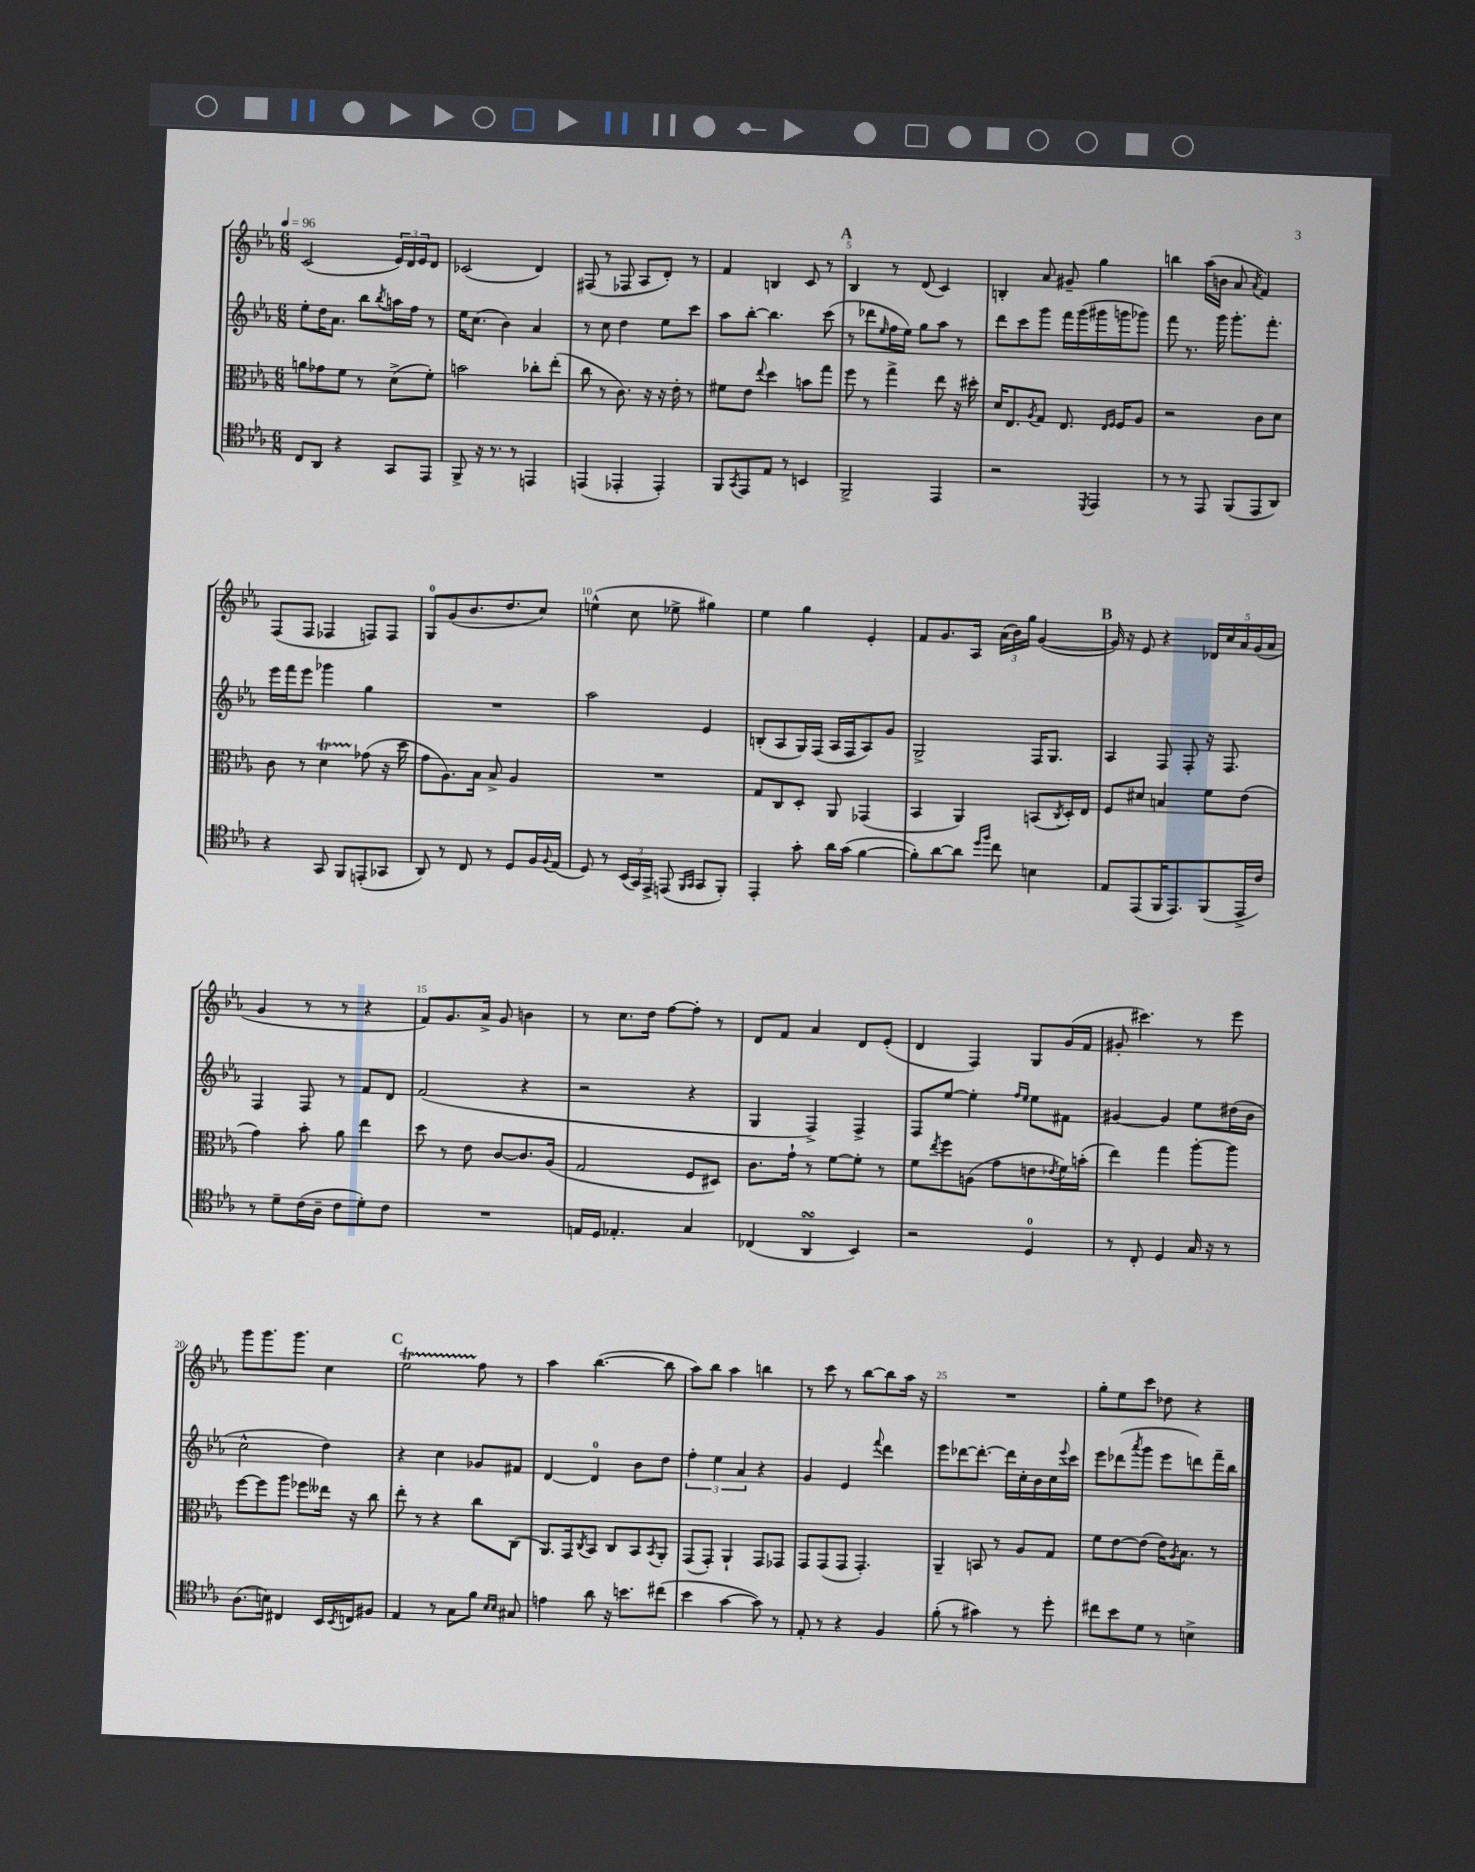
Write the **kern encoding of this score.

**kern	**kern	**kern	**kern
*staff4	*staff3	*staff2	*staff1
*clefC4	*clefC3	*clefG2	*clefG2
*k[b-e-a-]	*k[b-e-a-]	*k[b-e-a-]	*k[b-e-a-]
*M6/8	*M6/8	*M6/8	*M6/8
*MM96	*MM96	*MM96	*MM96
8C	8a	8ee-'	(2c
8AA-	8g-	16dd	.
.	.	8.a-	.
4r	8f	.	.
.	8r	8bb-	.
.	.	8qbb-	.
8GG	(8d^	16aa	24e-)
.	.	.	24d
.	.	16ff	.
.	.	.	24e-
8EE-	8f')	8r	8d
=	=	=	=
8FF^	2b	16ee-	(2c-
.	.	(8.cc	.
16r	.	.	.
8.r	.	.	.
.	.	4b-)	.
8r	.	.	.
4EE	8cc-'	4a-	4d)
.	(8ee-'	.	.
=	=	=	=
(4EE	8cc	8r	(8F#
.	8r	8cc	8r
4EE-'	8.c)	4dd	8F-
.	.	.	8A-
.	16r	.	.
4EE-')	16r	8ee-	8d')
.	16e-'	.	.
.	8r	8ccc	8r
=	=	=	=
8FF	8f#	8aa-	4f
8qGG	.	.	.
8EE-	8e-	[8bb-'	.
.	8qqee-	.	.
8E-	4dd	4.bb-]	4B
8r	.	.	.
4BB	8b	.	8c
.	8gg	(8ccc	8r
=	=	=	=
2FF^	8ff	8r	4B-
.	8r	8ddd-	.
.	.	16qqee-	.
.	4gg^	16ff	8r
.	.	16ee-)	.
.	.	8gg	(8d
4EE-	8ee-	8aa-	4c)
.	16r	8r	.
.	16dd#'	.	.
=	=	=	=
2r	16d	8ddd	4B'
.	8.E-	.	.
.	.	8ccc	.
.	8qA-	.	.
.	8G	8ggg	8a-
.	8.E-	16fff	8g#~
.	.	(16ggg	.
8qDD	.	.	.
4EE-	.	16ggg#	4gg
.	16qqE-	.	.
.	16qqF	.	.
.	16F	16ggg	.
.	8A-	8ggg-)	.
=	=	=	=
8r	2r	8fff	4bb
8r	.	8.r	.
8EE-	.	.	(16aa-
.	.	16ggg	16b
(8FF	.	8.ggg'	8a-
.	.	.	8qa-
8EE-	8c	.	4f)
.	.	8.fff'	.
8AA-)	8d	.	.
=	=	=	=
4r	8c	16eee-	(8F
.	.	16fff	.
.	8r	8eee-	8F
8GG	4d	4ggg-	4F-
8FF	.	.	.
(8EE'	(8g-	4gg	8F)
8GG-	16r	.	8F
.	16dd	.	.
=	=	=	=
8AA-)	8g	2.r	8G
8r	8.A-)	.	(8g
8C	.	.	8.b-
.	16B-	.	.
8r	8B-^	.	.
.	.	.	8.dd
8D	4A-	.	.
16F	.	.	8cc)
8qqF	.	.	.
(16E-	.	.	.
=	=	=	=
8D)	2.r	2aa-	(4ee^^
8r	.	.	.
(24BB-	.	.	8cc
24GG)	.	.	.
24EE-^	.	.	.
(8EE	.	.	8ee-^
16qqFF	.	.	.
16qqGG	.	.	.
8GG	.	4e-	4gg#)
8FF')	.	.	.
=	=	=	=
4EE-'	8G	(8B'	4ee-
.	8C	8A-	.
8g'	8D'	16G)	4gg
.	.	(16F	.
16a-	8AA-	16A-	.
(16g	.	16F	.
[4f	(4GG-	8A-)	4e-'
.	.	8g	.
=	=	=	=
8f'])	4BB-	2G^	8f
[8a-	.	.	8.g
8a-]	4AA-)	.	.
.	.	.	16A-
16qqdd	.	.	.
16qqff	.	.	.
8cc	.	.	(24a-
.	.	.	24b-)
.	.	.	24gg
4B	(8BB	16F	([4g
.	.	8.G	.
.	8qC	.	.
.	16D')	.	.
.	16E-	.	.
=	=	=	=
8E-	8F	4A-	16g])
.	.	.	16r
(8EE-	8d#	.	8e-
16FF	4B	8F	4r
8.EE-)	.	.	.
.	.	8F'	.
(8FF	8f	16r	20d-
.	.	.	20cc
.	.	8.F	.
.	.	.	20a-
16EE-^	(8e-	.	.
.	.	.	(20g
16c)	.	.	.
.	.	.	20a-
=	=	=	=
8r	4g)	4F	4g
8d~	.	.	.
(16c	8b-'	8F	8r
16A-~	.	.	.
8c	8a-	8r	8r
8d')	4ee-	8f	4r
8c	.	8d	.
=	=	=	=
2.r	8dd	(2f	8f)
.	8r	.	8.g
.	8e-	.	.
.	.	.	16a-^
.	[8c	.	8g
.	8.c]	4r	4b
.	(16A-	.	.
=	=	=	=
16E	2G	2r	8r
16D	.	.	.
4.E-'	.	.	8.cc
.	.	.	16dd
.	.	.	[8ff
4G	8F	4r	8ff']
.	8D#)	.	8r
=	=	=	=
(4C-	8.c	4G	8d
.	.	.	8f
.	16g`	.	.
4AA-	8r	4F^)	4a-
.	[8f	.	.
4BB-)	8f']	4F^	8d
.	8r	.	(8e-'
=	=	=	=
2r	8f	8F	4d
.	8qee-	.	.
.	8ff	[8ee-	.
.	(8A	4ee-']	4F)
.	8g	.	.
.	.	16qqff	.
.	.	16qqee-	.
4D	8e	8ee-	8G
.	8qe-	.	.
.	16f)	8f#	(16g
.	(16b'	.	16f
=	=	=	=
8r	4ee-)	[4g#	8g#'
8C'	.	.	4.ccc#)
4D	4gg	4g#]	.
16G	[8aa-'	8ee-	8r
16r	.	.	.
8r	8aa-]	(16dd#	8eee-
.	.	16b-	.
=	=	=	=
(8.A-	[8ff	2cc^^	8ggg
.	8ff]	.	8.ggg
16B)	.	.	.
4C#	8aa-	.	.
.	.	.	8.ggg
.	8ff-	.	.
16BB-	16ee--	4dd)	4cc
8qBB-	.	.	.
16C	16r	.	.
8F#	8cc	.	.
=	=	=	=
4E-	8ee-'	4r	2ee-
.	8r	.	.
8r	4r	4cc	.
8G	.	.	.
8f	8cc	8g-	8ff
16qqB-	.	.	.
16qqB-	.	.	.
8G#	(8C	8f#	8r
=	=	=	=
4e	8.AA-)	[4d	4aa-
.	16GG	.	.
.	8qC	.	.
8a-	8BB-	4d]	([4.bb-
16r	8C	.	.
8.b	.	.	.
.	8BB-	8b-	.
.	8qBB-	.	.
(8cc#	8AA-'	8dd	8bb-]
=	=	=	=
4b-	(8GG	6ff'	8aa-)
.	8GG')	.	8bb-
.	.	6ee-	.
[4g	4AA-`	.	4aa-
.	.	6a-	.
8g])	8GG	4r	4bb
8r	8GG-	.	.
=	=	=	=
8E-'	8GG	4g	8r
8r	(8GG	.	8ccc
4r	8GG	4e-	8r
.	4.GG')	.	[8bb-
.	.	8qqfff	.
4F	.	4ddd	8bb-]
.	.	.	16aa-
.	.	.	16r
=	=	=	=
(8f'	4AA-~	8eee-	2.r
8r	.	[8ddd-	.
4g#)	8BB	8.ddd-'_	.
.	8r	.	.
.	.	16ddd-]	.
8r	8A-	16cc'	.
.	.	16b-	.
8dd'	8G	16cc	.
.	.	8qqeee-	.
.	.	16ccc	.
=	=	=	=
8cc#	8f	8eee-	8gg'
8b-	[8e-	(8ddd-	8ee-
.	.	8qaaa-	.
8d	(8e-]	8ggg	8ccc
8r	16e-)	8eee-	8dd-
.	8qA-	.	.
.	8.B-	.	.
4B^	.	8ddd)	4r
.	8r	16fff~	.
.	.	16bb-	.
==	==	==	==
*-	*-	*-	*-
